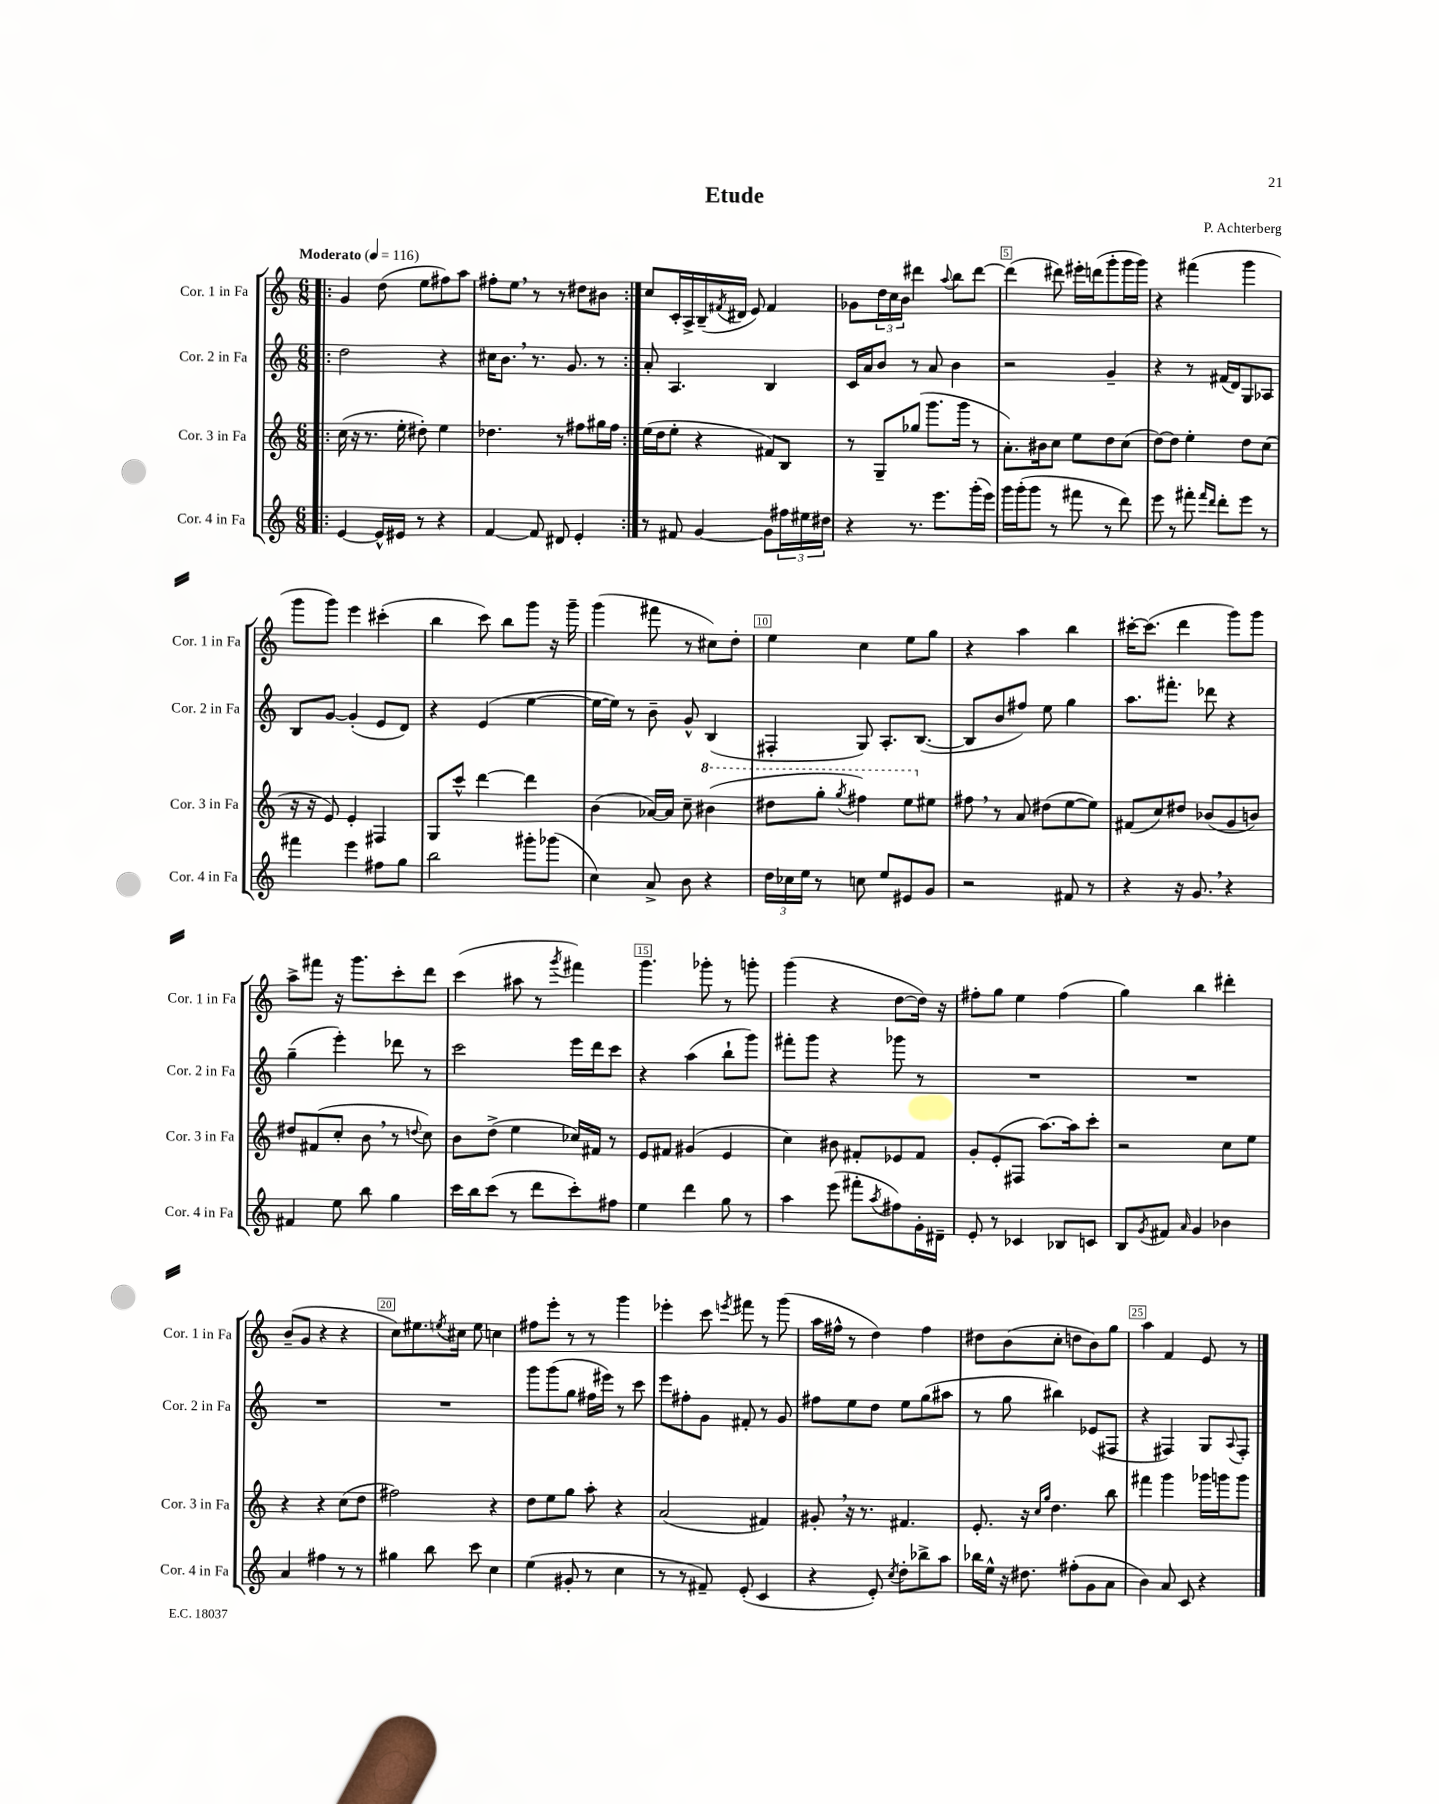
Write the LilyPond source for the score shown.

\header { title = "Etude" composer = "P. Achterberg" }
<<
\new StaffGroup <<
\new Staff = "s0" \with { instrumentName = "Cor. 1 in Fa" shortInstrumentName = "Cor. 1 in Fa" } {
    \clef treble \key c \major \numericTimeSignature \time 6/8 \tempo "Moderato" 4 = 116
    \repeat volta 2 { \bar ".|:" g'4 d''8( e''8 fis''8) a''8 |
    fis''8-. e''8 \breathe r8 r8 dis''8 bis'8 | }
    c''8 c'16-. a16-> b16--( \acciaccatura { fis'8 } dis'16 e'8) fis'4 |
    ges'8 \tuplet 3/2 { d''16 c''16 b'16 } dis'''4 \appoggiatura { a''8 } b''8 dis'''8~ |
    dis'''4( dis'''8) eis'''16-. d'''16( g'''8-. g'''16 g'''16) |
    r4 fis'''4( g'''4 |
    g'''8 g'''8) e'''4 cis'''4-.( |
    b''4 c'''8) b''8 g'''8 r16 g'''16-- |
    g'''4( fis'''8 r8 cis''8) d''8-. |
    e''4 c''4 e''8 g''8 |
    r4 a''4 b''4 |
    cis'''16~-. cis'''8.( d'''4 g'''8) g'''8 |
    a''8-> fis'''8 r16 g'''8. c'''8-. d'''8 |
    c'''4( ais''8 r8 \acciaccatura { g'''8 } fis'''4) |
    g'''4. ges'''8-. r8 g'''8-. |
    g'''4( r4 d''8~ d''16) r16 |
    fis''8-. g''8 e''4 fis''4( |
    g''4) b''4 dis'''4-. |
    b'8--( g'8 r4 r4 |
    c''8) eis''8. \acciaccatura { e''8 } cis''16 e''8 c''4 |
    fis''8 e'''8-. r8 r8 g'''4 |
    ees'''4-. c'''8 \acciaccatura { e'''8 } fis'''8 r8 g'''8( |
    a''16 fis''16-^ r8 d''4) fis''4 |
    dis''8 b'8( c''8-. d''8 b'8) g''8 |
    a''4 f'4 e'8 r8 \bar "|." |
}
\new Staff = "s1" \with { instrumentName = "Cor. 2 in Fa" shortInstrumentName = "Cor. 2 in Fa" } {
    \clef treble \key c \major \numericTimeSignature \time 6/8
    \repeat volta 2 { \bar ".|:" d''2 r4 |
    cis''16 b'8. \breathe r8. g'8. r8 | }
    a'8-. a4. b4 |
    c'16 a'16 b'8 r8 a'8 b'4 |
    r2 g'4-- |
    r4 r8 fis'16( d'16) g8 aes8 |
    b8 g'8~ g'4-.( e'8 d'8) |
    r4 e'4( e''4~ |
    e''16~ e''16) r8 b'8-- g'8-^ b4( |
    fis4-. g8) a8.-. b8.~( |
    b8 b'8 fis''8) e''8 g''4 |
    a''8. fis'''8.-. des'''8 r4 |
    g''4--( e'''4-.) des'''8 r8 |
    c'''2 e'''16 d'''16 c'''8 |
    r4 a''4( b''8-! g'''8) |
    fis'''8-. g'''8 r4 ges'''8 r8 |
    R2. |
    R2. |
    R2. |
    R2. |
    g'''8 g'''8( g''8 fis''16 eis'''16) r8 c'''8 |
    e'''8 fis''8-. g'8 fis'8-. r8 g'8 |
    fis''8 e''8 d''8 e''8 g''8( ais''8 |
    r8 g''8 bis''4) ees'8( fis8 |
    r4 fis4) g8 \appoggiatura { a8 } fis8-. \bar "|." |
}
\new Staff = "s2" \with { instrumentName = "Cor. 3 in Fa" shortInstrumentName = "Cor. 3 in Fa" } {
    \clef treble \key c \major \numericTimeSignature \time 6/8
    \repeat volta 2 { \bar ".|:" c''16( r16 r8. e''16-. dis''8-.) e''4 |
    des''4. r8 fis''8 gis''16 fis''16 | }
    e''16( d''16 e''8-. r4 fis'8) b8 |
    r8 g8-- ges''8( g'''8. g'''16 r8 |
    a'8.-.) bis'16 c''8 e''8 d''8 c''8( |
    d''8~) d''8 e''4-. d''8 c''8( |
    r16 r16 e'8) e'4-. fis4 |
    g8 c'''8-^ d'''4~ d'''4 |
    b'4( aes'16~) aes'16 c''8-- \ottava #1 bis''4( |
    dis'''8 g'''8-. \acciaccatura { g'''8 } fis'''4) e'''8 \ottava #0 eis''8 |
    fis''8 \breathe r8 a'8 dis''8( e''8~ e''8) |
    fis'8( c''8) dis''8 bes'8( g'8 b'8) |
    dis''8 fis'8( c''8-. b'8 \breathe r8 \appoggiatura { d''8 } c''8) |
    b'8 d''8->( e''4 ces''16) fis'16 r8 |
    e'8 fis'8 gis'4( e'4 |
    c''4) bis'8 fis'8-. ees'8 fis'8 |
    g'8-. e'8-.( fis8 a''8.~) a''16 c'''8-. |
    r2 c''8 e''8 |
    r4 r4 c''8( d''8 |
    fis''2) r4 |
    d''8 e''8 g''8 a''8-. r4 |
    a'2( fis'4) |
    gis'8-. \breathe r16 r8. fis'4. |
    e'8.-. r16 \grace { c''16 g''16 } d''4. b''8 |
    fis'''4 g'''4 ges'''16 g'''16 g'''8 \bar "|." |
}
\new Staff = "s3" \with { instrumentName = "Cor. 4 in Fa" shortInstrumentName = "Cor. 4 in Fa" } {
    \clef treble \key c \major \numericTimeSignature \time 6/8
    \repeat volta 2 { \bar ".|:" e'4~ e'16-^ eis'16 r8 r4 |
    f'4~ f'8 dis'8 e'4-. | }
    r8 fis'8 g'4~ g'8 \tuplet 3/2 { fis''16 eis''16 dis''16 } |
    r4 r8. e'''8. g'''16-.( e'''16) |
    g'''16 g'''16-.( g'''8 r8 fis'''8 r8 d'''8) |
    e'''8 r8 fis'''8-. \grace { fis'''16 d'''16 } d'''8-. e'''8 r8 |
    fis'''4 e'''4 fis''8 g''8 |
    b''2 gis'''8-. ges'''8( |
    c''4) a'8-> b'8 r4 |
    \tuplet 3/2 { d''16 ces''16 e''16 } r8 c''8 e''8 eis'8 g'8 |
    r2 fis'8 r8 |
    r4 r16 g'8. \breathe r4 |
    fis'4 e''8 b''8 g''4 |
    c'''16 b''16 c'''8( r8 d'''8 c'''8-.) fis''8 |
    e''4 d'''4 g''8 r8 |
    a''4 e'''8( fis'''8-. \acciaccatura { a''8 } fis''8) g'16-. dis'16-- |
    e'8-. r8 ces'4 bes8 c'8 |
    b8 \acciaccatura { g'8 } fis'8 \grace { a'16 } g'4 bes'4 |
    a'4 fis''4 r8 r8 |
    gis''4 b''8 c'''8 c''4 |
    e''4( gis'8-. r8 c''4 |
    r8 r8 fis'8--) e'8-.( c'4 |
    r4 e'8-.) \acciaccatura { c''8 } d''8-. bes''8-> a''8 |
    bes''16 e''16-^ r16 dis''8. fis''8-.( g'8 a'8 |
    b'4) a'8 c'8 r4 \bar "|." |
}
>>
>>
\layout { \context { \Score \override BarNumber.break-visibility = ##(#f #t #t) barNumberVisibility = #(every-nth-bar-number-visible 5) \override BarNumber.stencil = #(make-stencil-boxer 0.1 0.3 ly:text-interface::print) } }
